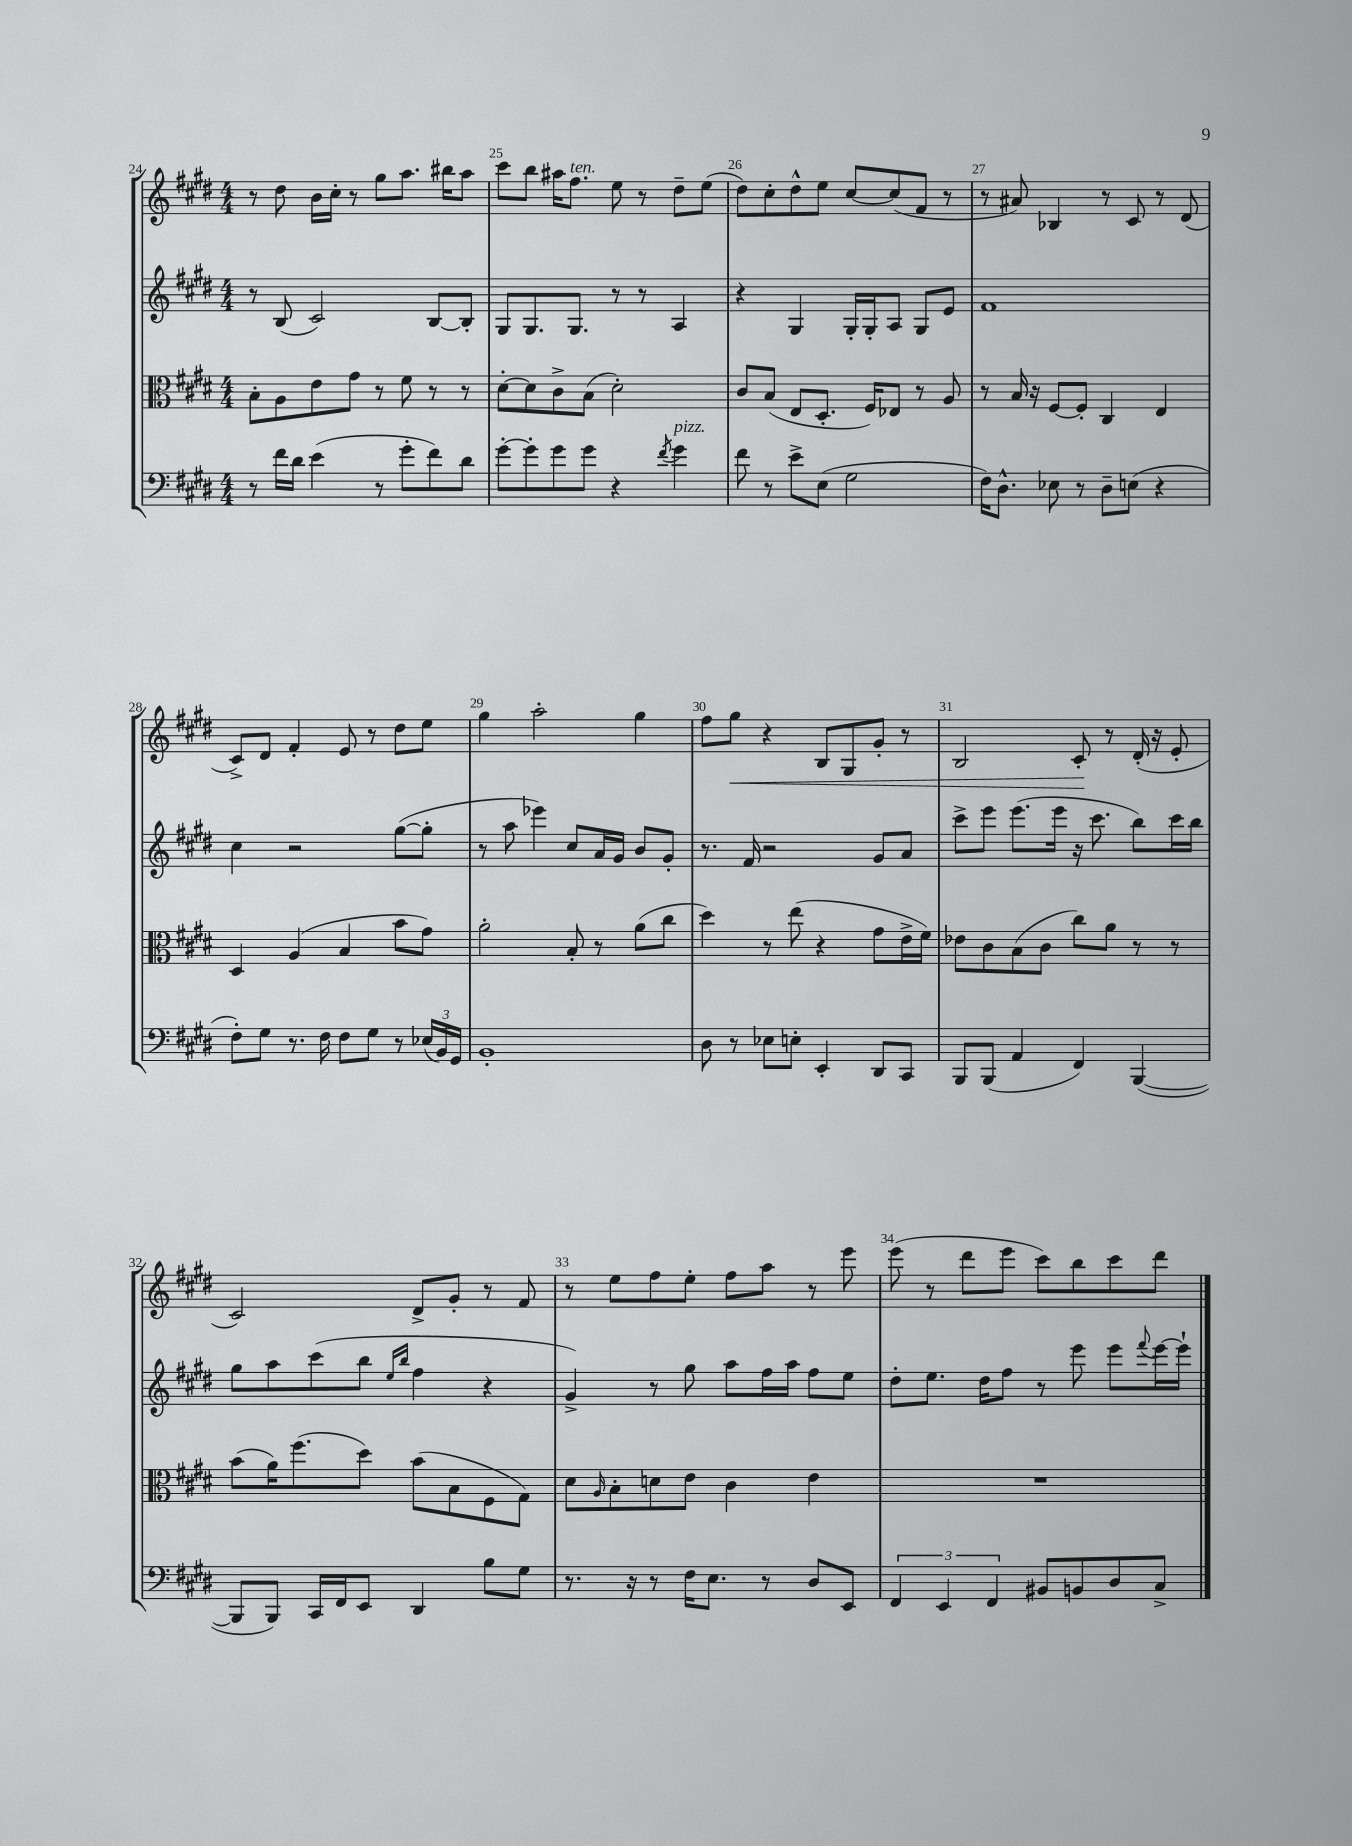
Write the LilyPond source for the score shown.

<<
\new StaffGroup <<
\new Staff = "s0" {
    \clef treble \key e \major \numericTimeSignature \time 4/4
    r8 dis''8 b'16 cis''16-. r8 gis''8 a''8. bis''16 a''8 |
    cis'''8 b''8 ais''16 fis''8.^\markup { \italic "ten." } e''8 r8 dis''8-- e''8( |
    dis''8) cis''8-. dis''8-^ e''8 cis''8~ cis''8( fis'8 r8 |
    r8 ais'8) bes4 r8 cis'8 r8 dis'8( |
    cis'8->) dis'8 fis'4-. e'8 r8 dis''8 e''8 |
    gis''4 a''2-. gis''4 |
    fis''8 gis''8\< r4 b8 gis8 gis'8-. r8 |
    b2 cis'8-.\! r8 dis'16-.( r16 e'8-. |
    cis'2) dis'8-> gis'8-. r8 fis'8 |
    r8 e''8 fis''8 e''8-. fis''8 a''8 r8 e'''8 |
    e'''8( r8 dis'''8 e'''8 cis'''8) b''8 cis'''8 dis'''8 \bar "|." |
}
\new Staff = "s1" {
    \clef treble \key e \major \numericTimeSignature \time 4/4
    r8 b8( cis'2) b8~ b8-. |
    gis8 gis8. gis8. r8 r8 a4 |
    r4 gis4 gis16-. gis16-. a8 gis8 e'8 |
    fis'1 |
    cis''4 r2 gis''8~( gis''8-. |
    r8 a''8 ees'''4) cis''8 a'16 gis'16 b'8 gis'8-. |
    r8. fis'16 r2 gis'8 a'8 |
    cis'''8-> e'''8 e'''8.( e'''16 r16 cis'''8. b''8) cis'''16 b''16 |
    gis''8 a''8 cis'''8( b''8 \grace { e''16 b''16 } fis''4 r4 |
    gis'4->) r8 gis''8 a''8 fis''16 a''16 fis''8 e''8 |
    dis''8-. e''8. dis''16 fis''8 r8 e'''8 e'''8 \appoggiatura { fis'''8 } e'''16~ e'''16-! \bar "|." |
}
\new Staff = "s2" {
    \clef alto \key e \major \numericTimeSignature \time 4/4
    b8-. a8 e'8 gis'8 r8 fis'8 r8 r8 |
    dis'8~-. dis'8 cis'8-> b8( dis'2-.) |
    cis'8 b8( e8 dis8.-. fis16) ees8 r8 a8 |
    r8 b16 r16 fis8~ fis8-. cis4 e4 |
    dis4 a4( b4 b'8 gis'8) |
    a'2-. b8-. r8 a'8( cis''8 |
    dis''4) r8 e''8( r4 gis'8 e'16-> fis'16) |
    ees'8 cis'8 b8( cis'8 cis''8) a'8 r8 r8 |
    b'8( a'16) fis''8.( dis''8) b'8( b8 fis8 gis8) |
    dis'8 \grace { a16 } b8-. d'8 e'8 cis'4 e'4 |
    R1 \bar "|." |
}
\new Staff = "s3" {
    \clef bass \key e \major \numericTimeSignature \time 4/4
    r8 fis'16 dis'16 e'4( r8 gis'8-. fis'8) dis'8 |
    gis'8~-. gis'8-. gis'8 gis'8 r4 \acciaccatura { fis'8 } gis'4^\markup { \italic "pizz." } |
    fis'8 r8 e'8-> e8( gis2 |
    fis16) dis8.-^ ees8 r8 dis8-- e8( r4 |
    fis8-.) gis8 r8. fis16 fis8 gis8 r8 \tuplet 3/2 { ees16( b,16) gis,16 } |
    b,1-. |
    dis8 r8 ees8 e8-. e,4-. dis,8 cis,8 |
    b,,8 b,,8( a,4 fis,4) b,,4~( |
    b,,8 b,,8) cis,16 fis,16 e,8 dis,4 b8 gis8 |
    r8. r16 r8 fis16 e8. r8 dis8 e,8 |
    \tuplet 3/2 { fis,4 e,4 fis,4 } bis,8 b,8 dis8 cis8-> \bar "|." |
}
>>
>>
\layout { \context { \Score currentBarNumber = #24 \override BarNumber.break-visibility = ##(#f #t #t) barNumberVisibility = #all-bar-numbers-visible } }
